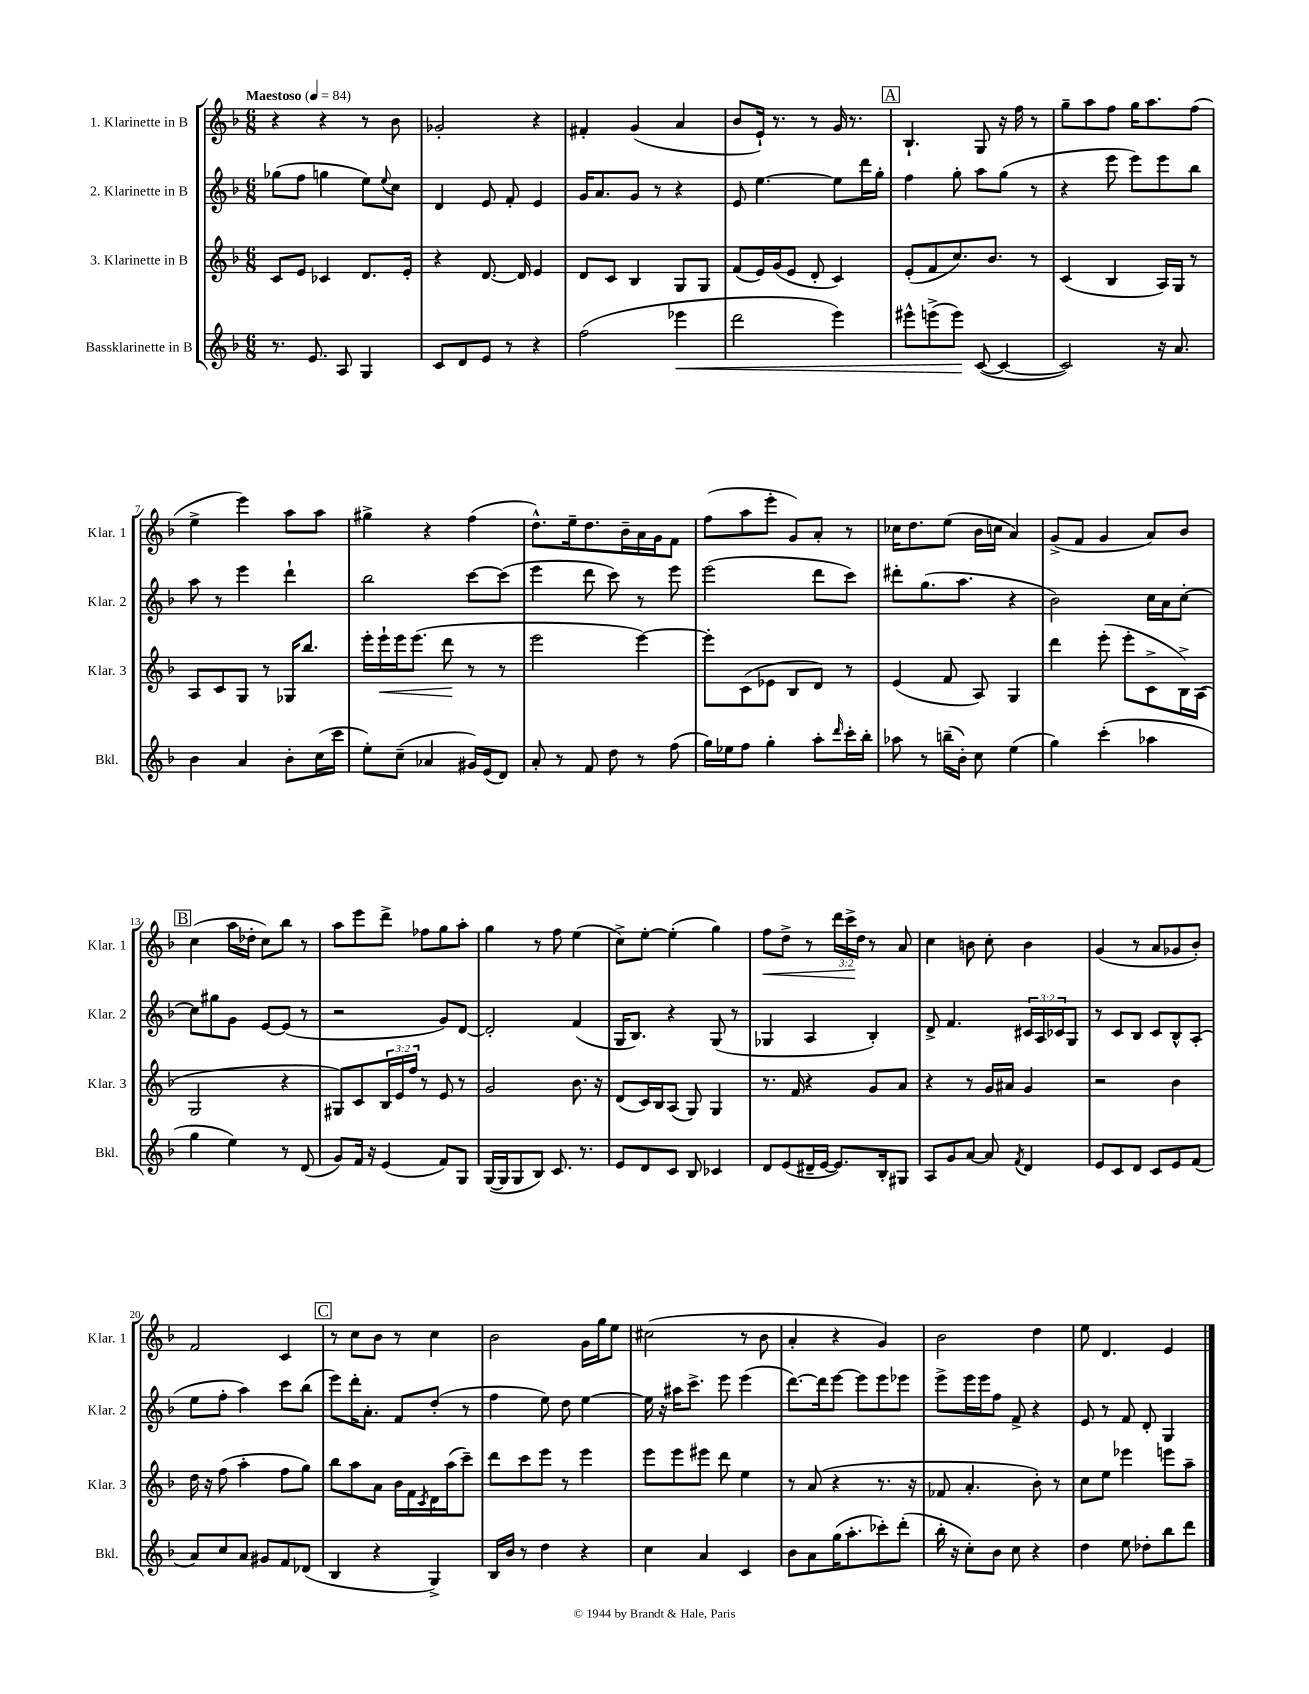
<<
\new StaffGroup <<
\new Staff = "s0" \with { instrumentName = "1. Klarinette in B" shortInstrumentName = "Klar. 1" } {
    \clef treble \key f \major \numericTimeSignature \time 6/8 \override Staff.TupletNumber.text = #tuplet-number::calc-fraction-text \tempo "Maestoso" 4 = 84
    r4 r4 r8 bes'8 |
    ges'2-. r4 |
    fis'4-. g'4( a'4 |
    bes'8 e'16-!) r8. r8 g'16 r8. |
    \mark \markup { \box "A" } bes4.-! g8 r16 f''16 r8 |
    g''8-- a''8 f''8 g''16 a''8. f''8( |
    e''4-> e'''4) a''8 a''8 |
    gis''4-> r4 f''4( |
    d''8.-^) e''16-- d''8. bes'16-- a'16 g'16 f'8 |
    f''8( a''8 e'''8-. g'8) a'8-. r8 |
    ces''16 d''8. e''8( bes'16 c''16 a'4) |
    g'8->( f'8 g'4 a'8) bes'8 |
    \mark \markup { \box "B" } c''4( a''16 des''16-. c''8) bes''8 r8 |
    a''8 e'''8 d'''8-> fes''8 g''8 a''8-. |
    g''4 r8 f''8 e''4( |
    c''8->) e''8~-. e''4-.( g''4) |
    f''8\< d''8-> r8 \tuplet 3/2 { d'''16 c'''16->\! d''16 } r8 a'8 |
    c''4 b'8 c''8-. b'4 |
    g'4( r8 a'8 ges'8 bes'8-.) |
    f'2 c'4 |
    \mark \markup { \box "C" } r8 c''8 bes'8 r8 c''4 |
    bes'2 g'16 g''16 e''8 |
    cis''2( r8 bes'8 |
    a'4-. r4 g'4) |
    bes'2 d''4 |
    e''8 d'4. e'4 \bar "|." |
}
\new Staff = "s1" \with { instrumentName = "2. Klarinette in B" shortInstrumentName = "Klar. 2" } {
    \clef treble \key f \major \numericTimeSignature \time 6/8 \override Staff.TupletNumber.text = #tuplet-number::calc-fraction-text
    ges''8( f''8 g''4 e''8) \appoggiatura { e''8 } c''8 |
    d'4 e'8 f'8-. e'4 |
    g'16 a'8. g'8 r8 r4 |
    e'8 e''4.~ e''8 d'''16 g''16-. |
    \mark \markup { \box "A" } f''4 g''8-. a''8 g''8( r8 |
    r4 e'''8 e'''8) e'''8 bes''8 |
    a''8 r8 e'''4 d'''4-! |
    bes''2 c'''8~ c'''8( |
    e'''4 d'''8 c'''8) r8 e'''8 |
    e'''2( d'''8 c'''8) |
    dis'''8-. g''8.( a''8. r4 |
    bes'2) c''16 a'16 c''8~-. |
    \mark \markup { \box "B" } c''8 gis''8 g'8 e'8~ e'8( r8 |
    r2 g'8) d'8~ |
    d'2-. f'4( |
    g16 bes8.) r4 g8( r8 |
    ges4 a4 bes4-.) |
    d'8-> f'4. \tuplet 3/2 { cis'16 a16 ces'16 } g8 |
    r8 c'8 bes8 c'8 bes8-^ a8-.( |
    e''8 f''8-. a''4) c'''8 bes''8( |
    \mark \markup { \box "C" } e'''8) d'''16-. a'8.-. f'8 d''8-.( r8 |
    f''4 e''8) d''8 e''4~ |
    e''16 r16 ais''16 c'''8.-> e'''8 e'''4( |
    d'''8.~) d'''16 e'''8~ e'''8 e'''8 ees'''8 |
    e'''8-> e'''16 e'''16 f''8 f'8-> r4 |
    e'8 r8 f'8 d'8-. g4 \bar "|." |
}
\new Staff = "s2" \with { instrumentName = "3. Klarinette in B" shortInstrumentName = "Klar. 3" } {
    \clef treble \key f \major \numericTimeSignature \time 6/8 \override Staff.TupletNumber.text = #tuplet-number::calc-fraction-text
    c'8 e'8 ces'4 d'8. e'16-. |
    r4 d'8.~ d'16 e'4 |
    d'8 c'8 bes4 g8 g8 |
    f'8( e'16) g'16( e'8 d'8-. c'4) |
    \mark \markup { \box "A" } e'8-.( f'8 c''8.) bes'8. r8 |
    c'4( bes4 a16) g16 r8 |
    a8 c'8 g8 r8 ges16 bes''8. |
    e'''16-. e'''16-!\< e'''16 e'''8.( d'''8\! r8 r8 |
    e'''2 e'''4~) |
    e'''8-. c'8( ees'8 bes8 d'8) r8 |
    e'4( f'8 a8) g4 |
    d'''4 e'''8-.( e'''8-. c'8-> bes16->) a16( |
    \mark \markup { \box "B" } g2 r4 |
    gis8) c'8 \tuplet 3/2 { bes16 e'16 f''16 } r8 e'8 r8 |
    g'2 bes'8. r16 |
    d'8( c'16) bes16 a8( g8) g4 |
    r8. f'16 r4 g'8 a'8 |
    r4 r8 g'16 ais'16 g'4 |
    r2 bes'4 |
    d''16 r16 f''8( a''4-. f''8 g''8) |
    \mark \markup { \box "C" } bes''8 a''8 a'8 bes'16 f'16 \acciaccatura { c'8 } d'16 a''16( c'''8--) |
    d'''8 c'''8 e'''8 r8 e'''4 |
    e'''8 e'''8 eis'''8 d'''8 e''4 |
    r8 a'8( r4 r8. r16 |
    fes'8 a'4.-. bes'8-.) r8 |
    c''8 e''8 ees'''4 e'''8 a''8-- \bar "|." |
}
\new Staff = "s3" \with { instrumentName = "Bassklarinette in B" shortInstrumentName = "Bkl." } {
    \clef treble \key f \major \numericTimeSignature \time 6/8
    r8. e'8. a8 g4 |
    c'8 d'8 e'8 r8 r4 |
    f''2( ees'''4\< |
    d'''2 e'''4) |
    \mark \markup { \box "A" } eis'''8-^ e'''8->( e'''8\!) c'8~( c'4~ |
    c'2) r16 a'8. |
    bes'4 a'4 bes'8-. c''16( c'''16 |
    e''8-.) c''8--( aes'4 gis'16) e'16( d'8) |
    a'8-. r8 f'8 d''8 r8 f''8( |
    g''16) ees''16 f''8 g''4-. a''8-. \grace { d'''16 } c'''16-. bes''16-. |
    aes''8 r8 b''16--( bes'16-.) c''8 e''4( |
    g''4) c'''4-.( aes''4 |
    \mark \markup { \box "B" } g''4 e''4) r8 d'8( |
    g'8) f'16 r16 e'4( f'8) g8 |
    g16~( g16 g8 bes8) c'8. r8. |
    e'8 d'8 c'8 bes8 ces'4 |
    d'8 e'8( dis'16-- e'16~ e'8.) bes16-. gis8 |
    a8 g'8 a'8~ a'8 \acciaccatura { f'8 } d'4 |
    e'8 c'8 d'8 c'8 e'8 f'8( |
    a'8) c''8 a'8 gis'8 f'8 des'8( |
    \mark \markup { \box "C" } bes4 r4 g4->) |
    bes16 bes'16 r8 d''4 r4 |
    c''4 a'4 c'4 |
    bes'8 a'8 g''16( a''8.-. ces'''8-.) d'''8-.( |
    bes''16-. r16 c''8-.) bes'8 c''8 r4 |
    d''4 e''8 des''8-. bes''8 d'''8 \bar "|." |
}
>>
>>
